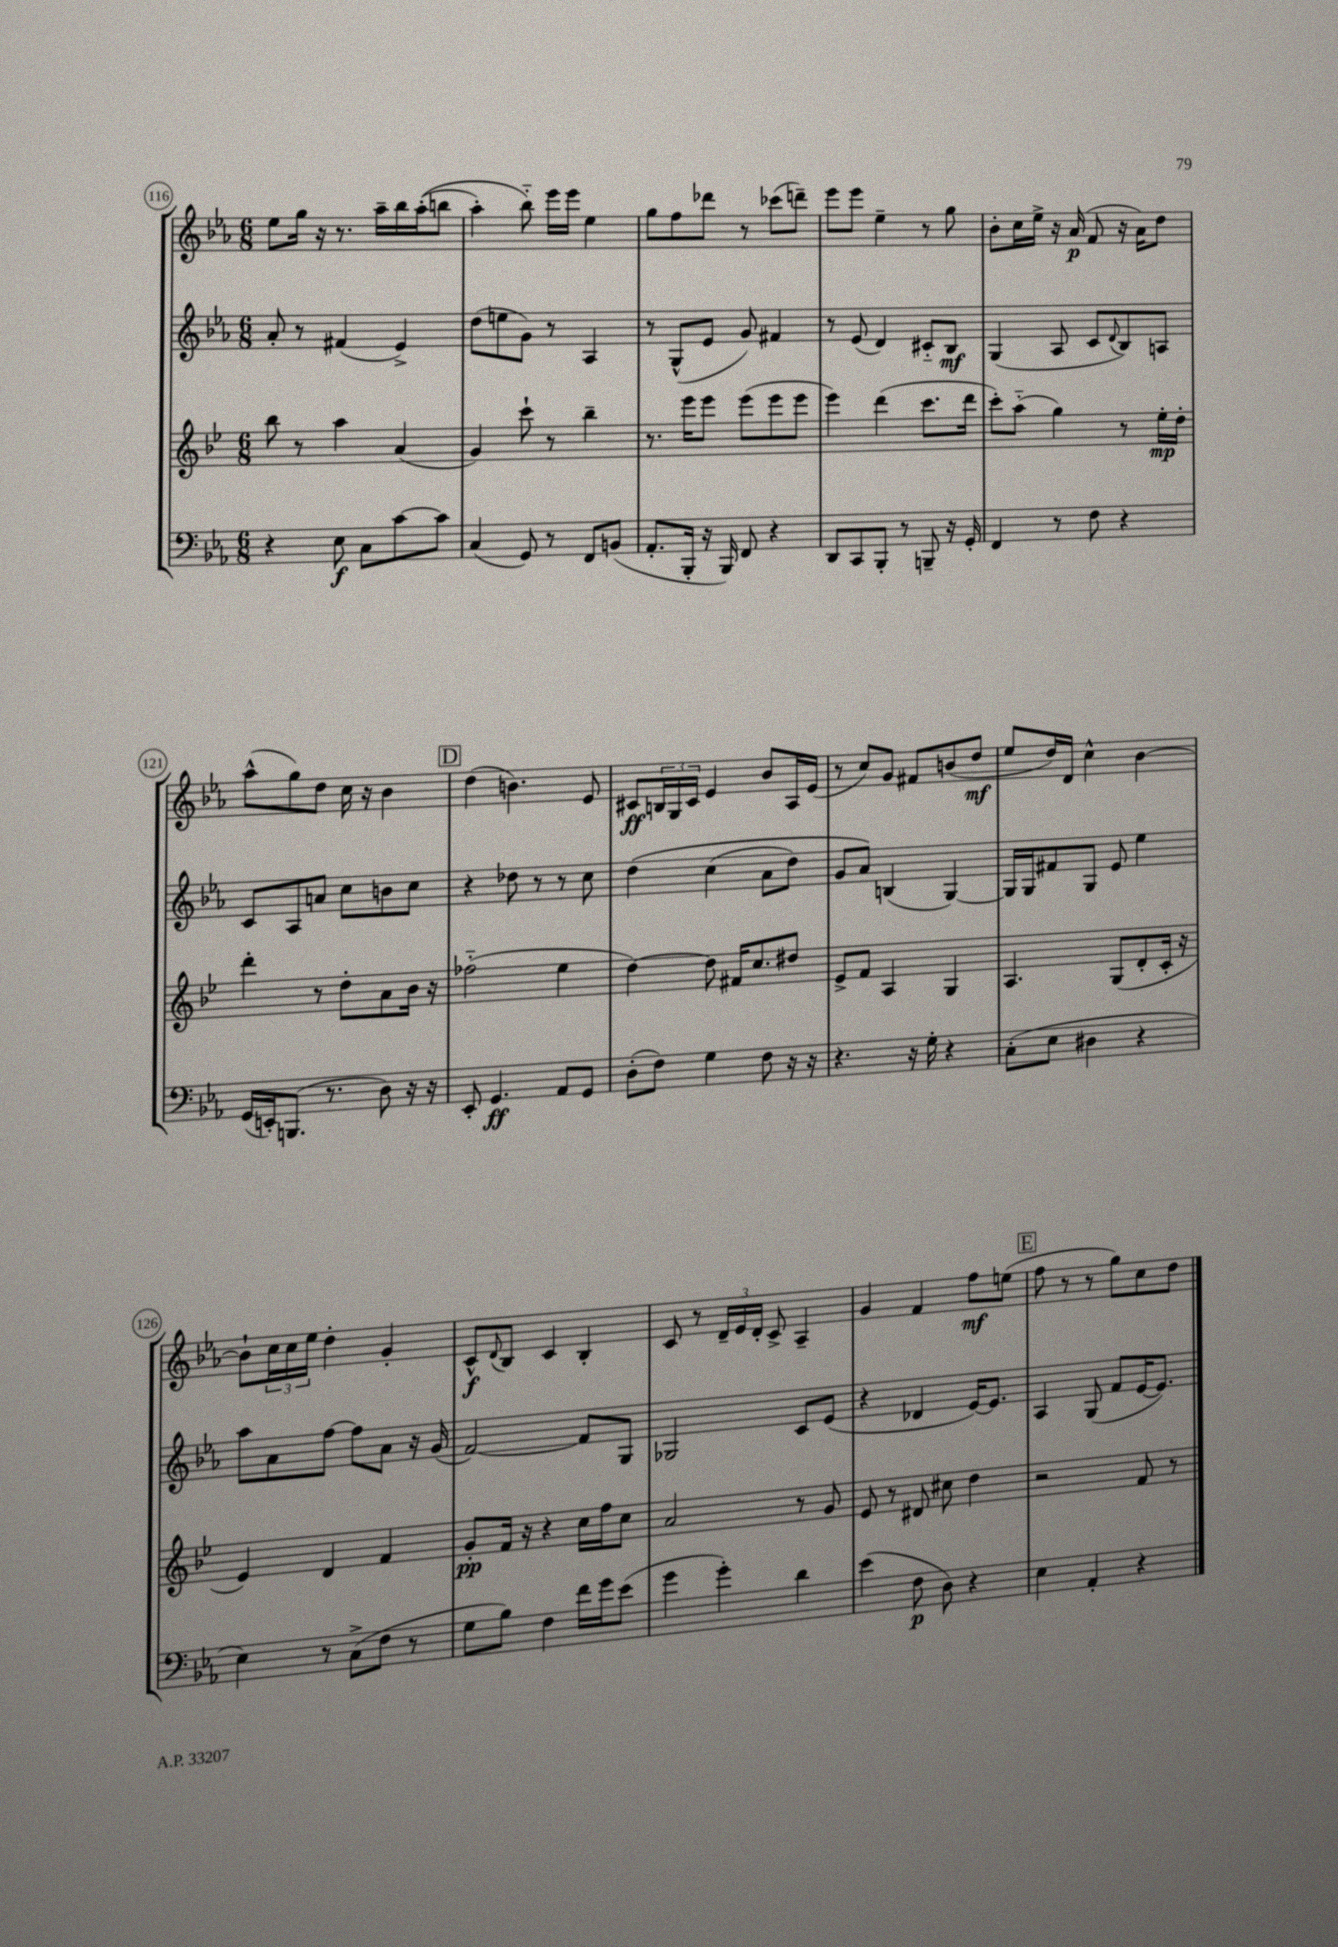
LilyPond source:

<<
\new StaffGroup <<
\new Staff = "s0" {
    \clef treble \key ees \major \numericTimeSignature \time 6/8
    ees''8 g''16 r16 r8. aes''16-- bes''16 aes''16-.(\( b''8 |
    aes''4-.) bes''8-_\) ees'''16 ees'''16 ees''4 |
    g''8 f''8 des'''8 r8 ces'''8( d'''8--) |
    ees'''8 ees'''8 ees''4-- r8 g''8 |
    bes'8-. c''16 ees''16-> r16 aes'16\p( f'8 r16 aes'16) d''8 |
    aes''8-^( g''8) d''8 c''16 r16 bes'4 |
    \mark \markup { \box "D" } d''4( b'4.) ees'8 |
    cis'8\ff \tuplet 3/2 { b16 g16 cis'16 } ees'4 bes'8 aes16 ees'16( |
    r8 c''8) g'8 fis'8 b'8( d''8\mf |
    ees''8 d''16) d'16 c''4-^ bes'4~ |
    bes'8-! \tuplet 3/2 { c''16 c''16 ees''16 } d''4-. g'4-. |
    c'8-^\f \appoggiatura { d'8 } bes8 c'4 bes4-. |
    c'8 r8 \tuplet 3/2 { d'16-- ees'16 d'16-. } c'8-> aes4-- |
    g'4 f'4 f''8\mf e''8( |
    \mark \markup { \box "E" } f''8 r8 r8 g''8) c''8 d''8 \bar "|." |
}
\new Staff = "s1" {
    \clef treble \key ees \major \numericTimeSignature \time 6/8
    aes'8-. r8 fis'4( ees'4->) |
    d''8( e''8 g'8) r8 aes4 |
    r8 g8-^( ees'8 g'8) fis'4 |
    r8 ees'8( d'4) cis'8-_ bes8\mf |
    g4( aes8 c'8 \appoggiatura { d'8 } bes8) a8 |
    c'8 aes8 a'8 c''8 b'8 c''8 |
    \mark \markup { \box "D" } r4 des''8 r8 r8 c''8 |
    d''4\( c''4( aes'8 d''8) |
    g'8 aes'8\) b4( g4~) |
    g16 g16 fis'8 g8 ees'8 ees''4 |
    aes''8 aes'8 f''8~ f''8 aes'8 r16 g'16( |
    f'2~) f'8 g8 |
    ges2 c'8 ees'8( |
    r4 des'4 ees'16~) ees'8. |
    \mark \markup { \box "E" } aes4 g8( f'8 ees'16~ ees'8.) \bar "|." |
}
\new Staff = "s2" {
    \clef treble \key bes \major \numericTimeSignature \time 6/8
    bes''8 r8 a''4 a'4( |
    g'4) c'''8-! r8 bes''4-- |
    r8. ees'''16 ees'''8 ees'''8( ees'''8 ees'''8 |
    ees'''4) d'''4( c'''8. d'''16 |
    c'''8-.) a''8-_( g''4) r8 ees''16-.\mp d''16-. |
    d'''4-. r8 d''8-. a'8 bes'16 r16 |
    \mark \markup { \box "D" } fes''2-_( ees''4 |
    d''4~) d''8 fis'16 c''8. dis''8 |
    ees'8-> f'8 a4 g4 |
    a4. g8( d'8-. c'16-. r16 |
    ees'4) d'4 f'4 |
    g'8-.\pp f'16 r16 r4 c''16 f''16 c''8 |
    a'2 r8 g'8 |
    ees'8 r8 dis'8 cis''8 d''4 |
    \mark \markup { \box "E" } r2 f'8 r8 \bar "|." |
}
\new Staff = "s3" {
    \clef bass \key ees \major \numericTimeSignature \time 6/8
    r4 ees8\f c8 c'8~ c'8 |
    c4( g,8) r8 f,8 b,8( |
    aes,8.-. bes,,16-. r16 bes,,16) f,8 r4 |
    d,8 c,8 bes,,8-. r8 b,,8-- r16 g,16-. |
    f,4 r8 f8 r4 |
    g,16( e,16-.) b,,8.( r8. d8) r16 r16 |
    \mark \markup { \box "D" } ees,8-. g,4.\ff aes,8 g,8 |
    d8-.( f8) g4 f8 r16 r16 |
    r4. r16 g16-. r4 |
    c8-.( ees8 dis4 r4 |
    ees4) r8 c8->( f8 r8 |
    g8 bes8) f4 f'16 g'16 ees'8( |
    g'4 g'4-.) d'4 |
    ees'4( f8\p d8) r4 |
    \mark \markup { \box "E" } ees4 aes,4-. r4 \bar "|." |
}
>>
>>
\layout { \context { \Score currentBarNumber = #116 \override BarNumber.stencil = #(make-stencil-circler 0.1 0.3 ly:text-interface::print) } }
